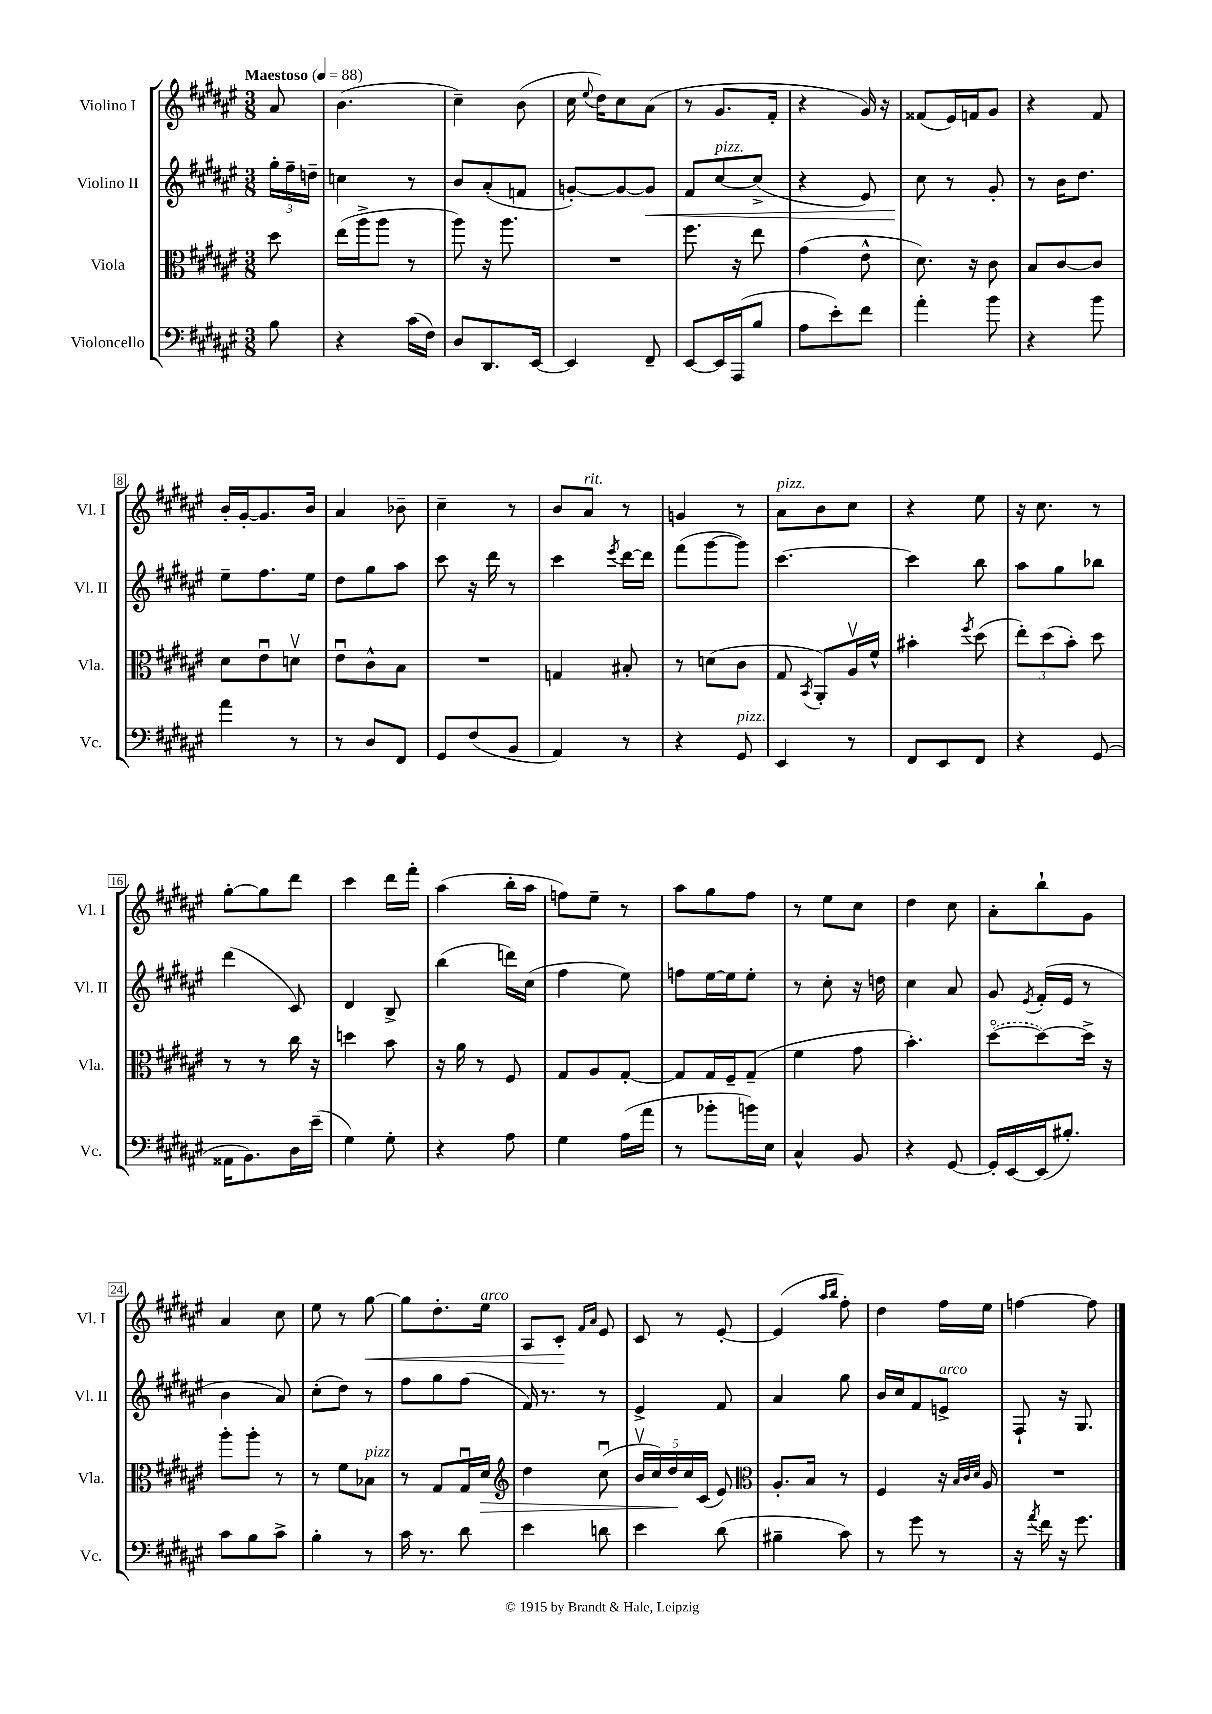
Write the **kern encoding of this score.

**kern	**kern	**dynam	**kern	**dynam	**kern	**dynam
*part4	*part3	*part3	*part2	*part2	*part1	*part1
*staff4	*staff3	*staff3	*staff2	*staff2	*staff1	*staff1
*I"Violoncello	*I"Viola	*	*I"Violino II	*	*I"Violino I	*
*I'Vc.	*I'Vla.	*	*I'Vl. II	*	*I'Vl. I	*
*clefF4	*clefC3	*	*clefG2	*	*clefG2	*
*k[f#c#g#d#a#e#]	*k[f#c#g#d#a#e#]	*	*k[f#c#g#d#a#e#]	*	*k[f#c#g#d#a#e#]	*
*M3/8	*M3/8	*	*M3/8	*	*M3/8	*
*MM88	*MM88	*	*MM88	*	*MM88	*
=	=	=	=	=	=	=
!	!	!	!	!	!LO:TX:a:B:t=Maestoso	!
8B\	8dd#\	.	24gg#'\LL	.	8a#/	.
.	.	.	24ff#~\	.	.	.
.	.	.	24ddn~\JJ	.	.	.
=1	=1	=1	=1	=1	=1	=1
4r	(16ee#\LL	.	4ccn\	.	(4.b\	.
.	16aa#^\J	.	.	.	.	.
.	8aa#\J	.	.	.	.	.
(16c#\LL	8r	.	8r	.	.	.
16F#\JJ)	.	.	.	.	.	.
=2	=2	=2	=2	=2	=2	=2
8D#/L	8aa#\)	.	8b/L	.	4cc#~\)	.
8.DD#/	16r	.	(8a#'/	.	.	.
.	8.aa#\	.	.	.	.	.
.	.	.	8fn/J	.	(8b\	.
[16EE#/Jk	.	.	.	.	.	.
=3	=3	=3	=3	=3	=3	=3
4EE#/]	4.r	.	[8gn'/L)	.	16cc#\	.
.	.	.	.	.	8qqee#/	.
.	.	.	.	.	16dd#\KL)	.
.	.	.	8g/_	.	8cc#\	.
!	!	!	!	!LO:HP:b	!	!
8FF#~/	.	.	8g/J]	<	(8a#\J	.
=4	=4	=4	=4	=4	=4	=4
[8EE#/L	8.ff#\	.	8f#/L	.	8r	.
!	!	!	!LO:TX:a:i:t=pizz.	!	!	!
16EE#/L]	.	.	[8cc#/	.	8.g#/L	.
(16AAA#/J	16r	.	.	.	.	.
8B/J	8ee#\	.	(8cc#^/J]	.	.	.
.	.	.	.	.	16f#'/Jk	.
=5	=5	=5	=5	=5	=5	=5
8A#\L	(4g#\	.	4r	.	4r	.
8e#'\)	.	.	.	.	.	.
8f#\J	8e#^^\	.	8e#/)	.	16g#/)	.
.	.	.	.	.	16r	.
=6	=6	=6	=6	=6	=6	=6
4a#'\	8.d#\)	.	8cc#\	.	(8f##X/L	.
.	.	.	8r	[	16e#/L)	.
.	16r	.	.	.	16fn/J	.
8b\	8c#\	.	8g#'/	.	8g#/J	.
=7	=7	=7	=7	=7	=7	=7
4r	8B/L	.	8r	.	4r	.
.	[8c#/	.	16b\KL	.	.	.
.	.	.	8.dd#\J	.	.	.
8b\	8c#/J]	.	.	.	8f#/	.
!!LO:LB:g=z
=8	=8	=8	=8	=8	=8	=8
4a#\	8d#\L	.	8ee#~\L	.	16b'/LL	.
.	.	.	.	.	[16g#'/J	.
.	8e#u\	.	8.ff#\	.	8.g#/]	.
8r	8dnv\J	.	.	.	.	.
.	.	.	16ee#\Jk	.	16b/Jk	.
=9	=9	=9	=9	=9	=9	=9
8r	8e#u\L	.	8dd#\L	.	4a#/	.
8D#/L	8c#^^\	.	8gg#\	.	.	.
8FF#/J	8B\J	.	8aa#\J	.	8b-X~\	.
=10	=10	=10	=10	=10	=10	=10
8GG#/L	4.r	.	8ccc#\	.	4cc#~\	.
(8F#/	.	.	16r	.	.	.
.	.	.	16ddd#\	.	.	.
8BB/J	.	.	8r	.	8r	.
=11	=11	=11	=11	=11	=11	=11
4AA#/)	4Gn/	.	4ccc#\	.	8b/L	.
!	!	!	!	!	!LO:TX:a:i:t=rit.	!
.	.	.	.	.	8a#/J	.
.	.	.	8qeee#/	.	.	.
8r	8B#X'/	.	[16ddd#\LL	.	8r	.
.	.	.	16ddd#\JJ]	.	.	.
=12	=12	=12	=12	=12	=12	=12
4r	8r	.	(8fff#\L	.	4gn/	.
.	(8dn\L	.	[8ggg#\	.	.	.
!LO:TX:a:i:t=pizz.	!	!	!	!	!	!
8GG#/	8c#\J	.	8ggg#\J])	.	8r	.
=13	=13	=13	=13	=13	=13	=13
!	!	!	!	!	!LO:TX:a:i:t=pizz.	!
4EE#/	8G#/	.	[4.ccc#\	.	8a#\L	.
.	8qBB/	.	.	.	.	.
.	8AA#'/L)	.	.	.	8b\	.
8r	16A#v/L	.	.	.	8cc#\J	.
.	16f#^^/JJ	.	.	.	.	.
=14	=14	=14	=14	=14	=14	=14
8FF#/L	4b#X'\	.	4ccc#\]	.	4r	.
8EE#/	.	.	.	.	.	.
.	8qff#/	.	.	.	.	.
8FF#/J	(8dd#\	.	8bb\	.	8ee#\	.
=15	=15	=15	=15	=15	=15	=15
4r	12ee#'\L)	.	8aa#\L	.	16r	.
.	.	.	.	.	8.cc#\	.
.	(12dd#\	.	.	.	.	.
.	.	.	8gg#\	.	.	.
.	12b'\J)	.	.	.	.	.
(8GG#/	8dd#\	.	8bb-X\J	.	8r	.
!!LO:LB:g=z
=16	=16	=16	=16	=16	=16	=16
16AA##X\KL	8r	.	(4ddd#\	.	[8gg#'\L	.
8.BB\)	.	.	.	.	.	.
.	8r	.	.	.	8gg#\]	.
16D#\L	16cc#\	.	8c#/)	.	8ddd#\J	.
(16e#~\JJ	16r	.	.	.	.	.
=17	=17	=17	=17	=17	=17	=17
4G#\)	4ddn\	.	4d#/	.	4ccc#\	.
8G#'\	8b\	.	8B^/	.	16ddd#\LL	.
.	.	.	.	.	16fff#'\JJ	.
=18	=18	=18	=18	=18	=18	=18
4r	16r	.	(4bb\	.	(4aa#\	.
.	16a#\	.	.	.	.	.
.	8r	.	.	.	.	.
8A#\	8F#/	.	16dddn\LL)	.	16bb'\LL	.
.	.	.	(16cc#\JJ	.	16aa#\JJ	.
=19	=19	=19	=19	=19	=19	=19
4G#\	8G#/L	.	4ff#\	.	8ffn\L)	.
.	8A#/	.	.	.	8ee#~\J	.
(16A#\LL	[8G#'/J	.	8ee#\)	.	8r	.
16a#\JJ	.	.	.	.	.	.
=20	=20	=20	=20	=20	=20	=20
8r	8G#/L]	.	8ffn\L	.	8aa#\L	.
8b-X'\L	16G#/L	.	[16ee#\L	.	8gg#\	.
.	16F#~/J	.	16ee#\J]	.	.	.
16bn\L)	(8G#~/J	.	8ee#'\J	.	8ff#\J	.
16E#\JJ	.	.	.	.	.	.
=21	=21	=21	=21	=21	=21	=21
4C#^^/	4f#\	.	8r	.	8r	.
.	.	.	8cc#'\	.	8ee#\L	.
8BB/	8g#\	.	16r	.	8cc#\J	.
.	.	.	16ddn\	.	.	.
=22	=22	=22	=22	=22	=22	=22
4r	4.b'\)	.	4cc#\	.	4dd#\	.
[8GG#/	.	.	8a#/	.	8cc#\	.
=23	=23	=23	=23	=23	=23	=23
16GG#'/LL]	([8dd#\L	.	8g#/	.	8a#'\L	.
[16EE#/	.	.	.	.	.	.
.	.	.	8qe#/	.	.	.
(16EE#/J]	8dd#\_)	.	(16f#'/LL	.	8bb`\	.
8.B#X'/J)	.	.	16e#/JJ	.	.	.
.	16dd#^\Jk]	.	8r	.	8g#\J	.
.	16r	.	.	.	.	.
!!LO:LB:g=z
=24	=24	=24	=24	=24	=24	=24
8c#\L	8aa#'\L	.	4b\	.	4a#/	.
8B\	8aa#'\J	.	.	.	.	.
8c#^\J	8r	.	8a#/)	.	8cc#\	.
=25	=25	=25	=25	=25	=25	=25
4B'\	8r	.	(8cc#'\L	.	8ee#\	.
.	8f#\L	.	8dd#\J)	.	8r	.
!	!LO:TX:a:i:t=pizz.	!	!	!	!	!
!	!	!	!	!	!	!LO:HP:b
8r	8B-X\J	.	8r	.	[8gg#\	<
=26	=26	=26	=26	=26	=26	=26
16c#\	8r	.	8ff#\L	.	8gg#\L]	.
8.r	.	.	.	.	.	.
.	8G#/L	.	8gg#\	.	8.dd#'\	.
8d#\	16G#u/L	.	(8ff#\J	.	.	.
!	!	!	!	!	!LO:TX:a:i:t=arco	!
!	!	!LO:HP:b	!	!	!	!
.	16d#/JJ	>	.	.	16ee#\Jk	.
=27	=27	=27	=27	=27	=27	=27
*	*clefG2	*	*	*	*	*
4e#\	4dd#\	.	16f#/)	.	8A#/L	.
.	.	.	8.r	.	.	.
.	.	.	.	.	8c#'/J	.
.	.	.	.	.	16qqf#/LL	.
.	.	.	.	.	16qqa#/JJ	.
8dn\	(8cc#u\	.	8r	.	8e#/	[
=28	=28	=28	=28	=28	=28	=28
4e#\	20bv/LL	.	4e#^/	.	8c#/	.
.	20cc#/)	.	.	.	.	.
.	20dd#/	.	.	.	.	.
.	.	.	.	.	8r	.
.	20cc#/	]	.	.	.	.
.	(20c#/JJ	.	.	.	.	.
(8d#\	8e#/)	.	8f#/	.	[8e#'/	.
=29	=29	=29	=29	=29	=29	=29
*	*clefC3	*	*	*	*	*
4B#X~\	8.A#'/L	.	4a#/	.	(4e#/]	.
.	16B/Jk	.	.	.	.	.
.	.	.	.	.	16qqaa#/LL	.
.	.	.	.	.	16qqbb/JJ	.
8c#\)	8r	.	8gg#\	.	8ff#'\)	.
=30	=30	=30	=30	=30	=30	=30
8r	4F#/	.	16b/LL	.	4dd#\	.
.	.	.	16cc#/J	.	.	.
8g#\	.	.	8f#/	.	.	.
!	!	!	!LO:TX:a:i:t=arco	!	!	!
8r	16r	.	8en^/J	.	16ff#\LL	.
.	32qqB/LLL	.	.	.	.	.
.	32qqc#/	.	.	.	.	.
.	32qqd#/JJJ	.	.	.	.	.
.	16A#/	.	.	.	16ee#\JJ	.
=31	=31	=31	=31	=31	=31	=31
16r	4.r	.	8F#`/	.	[4ffn\	.
8qa#/	.	.	.	.	.	.
16f#\	.	.	.	.	.	.
16r	.	.	16r	.	.	.
8.g#\	.	.	8.G#/	.	.	.
.	.	.	.	.	8ff\]	.
==	==	==	==	==	==	==
*-	*-	*-	*-	*-	*-	*-
